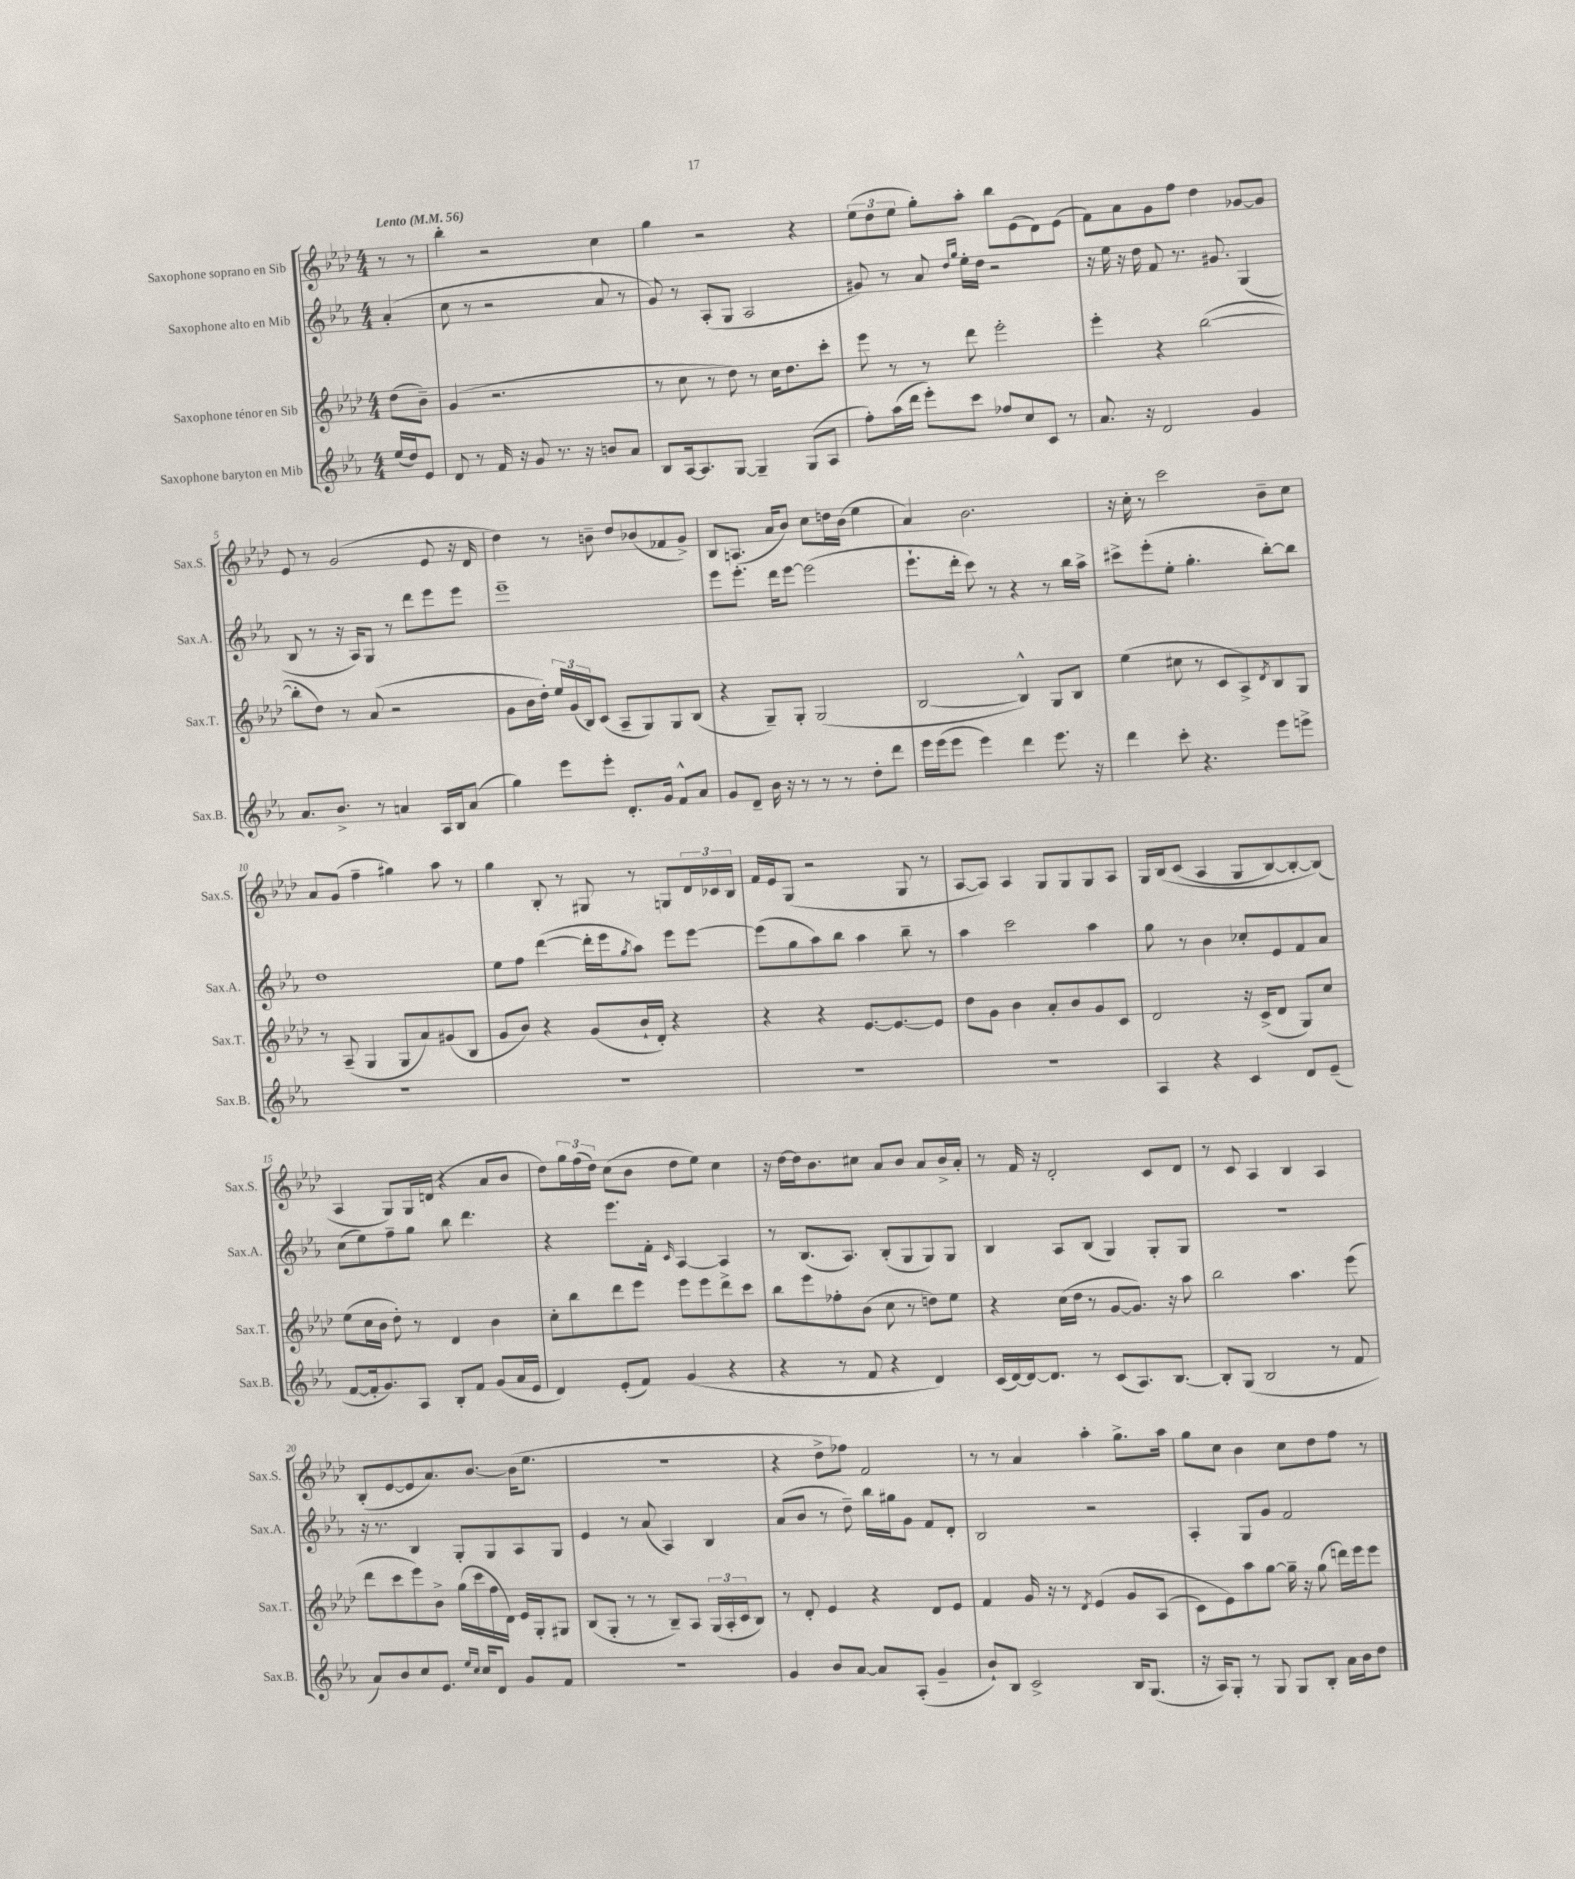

**kern	**kern	**kern	**kern
*staff4	*staff3	*staff2	*staff1
*clefG2	*clefG2	*clefG2	*clefG2
*k[b-e-a-]	*k[b-e-a-d-]	*k[b-e-a-]	*k[b-e-a-d-]
*M4/4	*M4/4	*M4/4	*M4/4
*MM56	*MM56	*MM56	*MM56
(16ee-	(8dd-	(4a-'	8r
16dd)	.	.	.
8e-	8b-~)	.	8r
=	=	=	=
8d	(4g	8cc	4bb-'
8r	.	8r	.
16f	2.r	2r	2r
16r	.	.	.
8g	.	.	.
8.r	.	.	.
16r	.	.	.
8b	.	8a-	4cc
8a-	.	8r	.
=	=	=	=
8B-	8r	8g)	4gg
[16A-	8cc	8r	.
8.A-]	.	.	.
.	8r	(8A-'	2r
[8G	8dd-)	8G	.
4G~]	8r	2A-	.
.	16cc	.	.
.	8.dd-	.	.
(8G	.	.	4r
8A-	8ccc'	.	.
=	=	=	=
8ff')	8eee-	8g#)	(12ee-
.	.	.	12dd-
(16aa-	8r	8r	.
.	.	.	12ee-
16ddd	.	.	.
8eee-')	8r	8a-	8gg')
.	.	16qqdd	.
.	.	16qqgg	.
8ccc	8ddd-	16ee-'	8aa-'
.	.	16dd	.
8ff-	2eee-'	2r	8bb-
8cc	.	.	(8e-
8c	.	.	8d-)
8r	.	.	(8e-
=	=	=	=
8.a-	4eee-'	16r	8f)
.	.	16ee-	.
.	.	16r	8a-
16r	.	16dd	.
2d	4r	8f	8g
.	.	8.r	8ff
.	([2bb-	.	4dd-
.	.	8.g#	.
4g	.	(4G	[8g-
.	.	.	8g-]
=	=	=	=
8.a-	8bb-']	8B-	8e-
.	8dd-)	8r	8r
8.b-^	.	.	.
.	8r	16r	(2g
.	.	16A-)	.
8r	(8a-	8G	.
4a	2r	8r	.
.	.	8ddd	.
16A-	.	8eee-	8e-
16B-	.	.	.
(8a	.	8eee-	16r
.	.	.	16d-
=	=	=	=
4gg)	8g	1eee-~	4dd-)
.	16b-	.	.
.	16dd-')	.	.
8eee-	24ee-	.	8r
.	(24g	.	.
.	24B-)	.	.
8eee-'	(8c	.	8b~
8.d'	8A-~	.	8dd-
.	8G)	.	(8b-
16g	.	.	.
8f^^	8G	.	8f-
8a-	(8B-	.	8g^)
=	=	=	=
8g	4r	8eee-	8B-
8d~	.	8.eee-'	(8.A
16b-	8G~)	.	.
16r	.	16ddd	16a-
8r	8G'	[8eee-	8b-)
8r	(2G	(2eee-]	8cc
8r	.	.	16dd
.	.	.	(16b-
8dd'	.	.	4ee-
8ddd	.	.	.
=	=	=	=
16eee-	[2B-	8.eee-`	4a-)
(16eee-	.	.	.
8eee-	.	.	.
.	.	16ddd'	.
4eee-)	.	8ccc)	2.b-
.	.	8r	.
4ddd	4B-^^])	4r	.
8.eee-	8G	8r	.
.	8B-	16bb-	.
16r	.	16aa-^	.
=	=	=	=
4ddd	(4ee-	8ccc#^	16r
.	.	.	16cc'
.	.	(8eee-'	8r
8ccc'	8cc#	8ee-'	2ccc
4.r	8r	4.gg'	.
.	8c	.	.
.	8A-^)	.	.
.	8qd-	.	.
8eee-	8B-	[8bb-')	8b-~
8eee^	8G	8bb-]	8cc
=	=	=	=
1r	8r	1dd	8a-
.	(8A-~	.	(8g
.	4G	.	4ff~
.	8G	.	4gg#)
.	8a-)	.	.
.	(8g#	.	8aa-
.	8B-	.	8r
=	=	=	=
1r	8g	8ee-	4gg
.	8b-)	8ff	.
.	4r	([4ddd	8B-'
.	.	.	8r
.	(8g	16ddd']	8G#
.	.	16eee-	.
.	.	8qgg	.
.	16b-`	8aa-)	8r
.	16d-')	.	.
.	4r	8eee-	8G
.	.	[8eee-	24d-
.	.	.	24c-
.	.	.	24B-
=	=	=	=
1r	4r	(8eee-]	16f
.	.	.	16e-
.	.	8gg	(8G
.	4r	8aa-)	2r
.	.	8bb-	.
.	[8.e-	4aa-	.
.	8.e-_	.	.
.	.	8bb-~	8G
.	8e-]	8r	8r
=	=	=	=
1r	8dd-	4aa-	[8A-
.	8g	.	8A-])
.	4b-	2ccc	4A-
.	8a-'	.	8G
.	8b-	.	8G
.	8g	4aa-	8G
.	8c	.	8A-
=	=	=	=
4A-	2d-	8gg	16G
.	.	.	&(16B-
.	.	8r	(8c
4r	.	4b-	4A-
4c	16r	8cc-'	8G
.	(16c^	.	.
.	8d-	8e-	[8B-)
8d	8G)	8f	8B-'_
(8e-~	8cc	8a-	(8B-]&)
=	=	=	=
[8f	(8ee-	(8cc	4A-
16f']	16cc	8ee-)	.
8.g)	16b-	.	.
.	8dd-')	8ff~	8G)
8A-	8r	8gg	16G
.	.	.	(16d
8B-'	4d-	8bb-	4r
8f	.	4.ddd	.
(8g	4b-	.	8a-
16a-	.	.	8b-
16e-	.	.	.
=	=	=	=
4d)	8cc'	4r	8dd-)
.	8bb-	.	24gg
.	.	.	(24ff
.	.	.	24dd-)
(8e-'	8ddd-	8.eee-	(8cc
8f)	8eee-	.	8b-
.	.	16f'	.
.	.	16qqc	.
(4g	8eee-	[4A-	8dd-
.	8eee-	.	8ee-)
4r	8ddd-^	4A-]	4cc
.	8ccc	.	.
=	=	=	=
4r	8bb-	8r	16r
.	.	.	[16dd-
.	8eee-	(8.B-	16dd-]
.	.	.	8.b-
8r	8ff-'	.	.
.	.	8.A-)	.
8f	(8b-	.	8cc#
4r	8cc	(8B-'	8a-
.	8r	8G	8b-
4d)	8dd)	8G)	8a-
.	8ee-	8G	16b-^
.	.	.	16a-'
=	=	=	=
(16c	4r	4B-	8r
[16d)	.	.	.
16d_	.	.	16f
8.d]	.	.	16r
.	(16cc	8A-	2d-'
.	16dd-	.	.
8r	8r	(8B-	.
(8c	[8g	4G)	.
8.A-)	8.g])	.	.
.	.	8G'	8c
[8.B-	16r	.	.
.	8aa-	8G	8d-
=	=	=	=
8B-']	2bb-	1r	8r
(8G	.	.	8c
2B-	.	.	4A-
.	4.aa-	.	4B-
8r	.	.	4A-
8f	(8eee-	.	.
=	=	=	=
8a-)	8ddd-	16r	(8B-'
.	.	8.r	.
8b-	8ccc	.	[8e-
8cc	8eee-)	4B-	8e-]
8.e-	8b-^	.	8.a-)
.	(16gg	8G'	.
16qqee-	.	.	.
16qqcc	.	.	.
16cc	16ccc	.	[8.b-
8d	16ff	8G	.
.	16d-)	.	.
8g	16e-	8A-	(16b-]
.	16G'	.	8.ee-
8f	8G#	8G	.
=	=	=	=
1r	(8B-	4e-	1r
.	8G'	.	.
.	8r	8r	.
.	8r	(8a-	.
.	8B-~)	4A-)	.
.	8A-	.	.
.	(24G	4B-	.
.	24A-'	.	.
.	24c	.	.
.	8B-)	.	.
=	=	=	=
4g	8r	(8a-	4r
.	8d-'	8b-	.
8b-	4e-	8r	8dd-^
[8a-	.	8dd~)	8ff-)
8a-]	4r	16bb-	2f
.	.	16gg#	.
(8A-'	.	8g	.
4g~	8d-	8f	.
.	8e-	8d'	.
=	=	=	=
8b-`)	4f	2B-	8r
8B-	.	.	8r
2c^	16g	.	4a-
.	16r	.	.
.	8r	.	.
.	8qd-	.	.
.	&(4e-	2r	4aa-'
16B-	8g	.	8.gg^
(8.G	.	.	.
.	(8A-	.	.
.	.	.	16aa-
=	=	=	=
16r	8c)	4A-'	8gg
16A-)	.	.	.
8G'	8e-&)	.	8cc
8r	8aa-	8G	4b-
8G	[8gg	8g	.
8G	16gg~]	2f	8cc
.	16r	.	.
8B-'	(8gg	.	8dd-
16a-	16ddd)	.	8ff
16b-	16eee-	.	.
8dd	8eee-	.	8r
==	==	==	==
*-	*-	*-	*-
